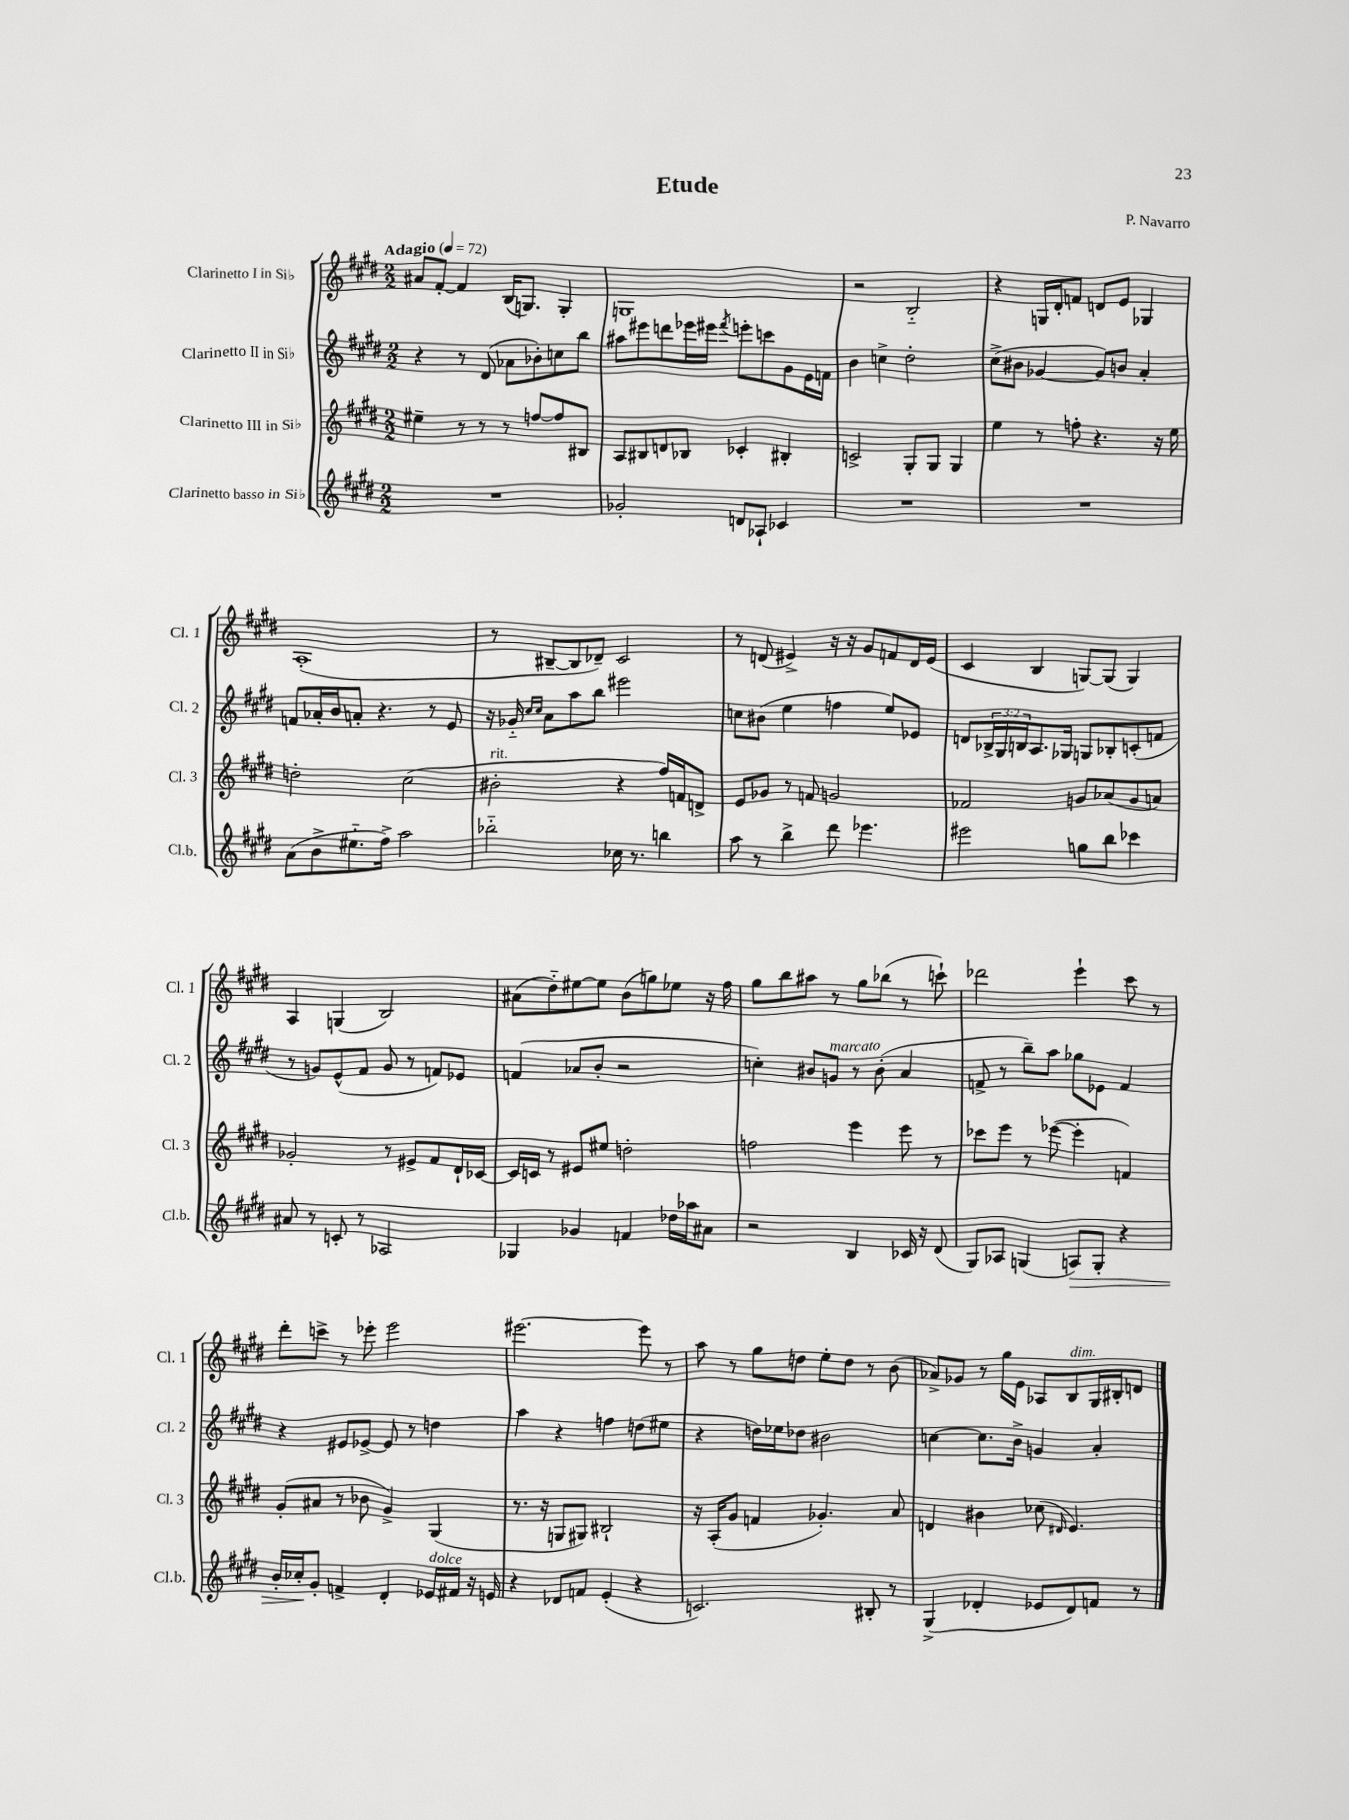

**kern	**dynam	**kern	**kern	**kern
*part4	*part4	*part3	*part2	*part1
*staff4	*staff4	*staff3	*staff2	*staff1
*I"Clarinetto basso in Si♭	*	*I"Clarinetto III in Si♭	*I"Clarinetto II in Si♭	*I"Clarinetto I in Si♭
*I'Cl.b.	*	*I'Cl. 3	*I'Cl. 2	*I'Cl. 1
*clefG2	*	*clefG2	*clefG2	*clefG2
*k[f#c#g#d#]	*	*k[f#c#g#d#]	*k[f#c#g#d#]	*k[f#c#g#d#]
*M2/2	*	*M2/2	*M2/2	*M2/2
*MM72	*	*MM72	*MM72	*MM72
=1	=1	=1	=1	=1
!	!	!	!	!LO:TX:a:B:t=Adagio
1r	.	4ee#X~\	4r	8a#X/L
.	.	.	.	[8f#'/J
.	.	8r	8r	4f#/]
.	.	8r	(8d#/	.
.	.	8r	8a-X\L	(16B/KL
.	.	.	.	8.Gn/J)
.	.	[8ffn/L	8b-X'\)	.
.	.	8ff/]	8ccn\	4G'/
.	.	8B#X/J	8bb\J	.
=2	=2	=2	=2	=2
2g-X'/	.	8A/L	8aa#X\L	1Gn
.	.	8B#X/	8eee#X\	.
.	.	8dn/	8dddn\	.
.	.	8B-X/J	16eee-X\L	.
.	.	.	16eee#X\JJ	.
.	.	.	8qfff#/	.
8dn/L	.	4c-X'/	8eeen'\L	.
8A-X`/J	.	.	8cccn\	.
4c-X/	.	4B#X'/	8g#\	.
.	.	.	16e\L	.
.	.	.	16fn\JJ	.
=3	=3	=3	=3	=3
1r	.	2cn^/	4b\	2r
.	.	.	4ccn^\	.
.	.	8G#'/L	2dd#'\	2B/
.	.	8G#/J	.	.
.	.	4G#/	.	.
=4	=4	=4	=4	=4
1r	.	4ee\	(8cc#^\L	4r
.	.	.	8b#X\J	.
.	.	8r	[4g-X/	16Gn/LL
.	.	.	.	16d#'/J
.	.	8ffn'\	.	8fn/J
.	.	4.r	8g-/L])	8dn/L
.	.	.	8bn/J	8e/J
.	.	.	4a'/	4G-X/
.	.	16r	.	.
.	.	16ee\	.	.
!!LO:LB:g=z
=5	=5	=5	=5	=5
(8a\L	.	2ddn'\	8fn/L	(1A'
8b^\	.	.	16a-X'/L	.
.	.	.	16b/J	.
8.ee#X\	.	.	8an'/J	.
.	.	.	4.r	.
16ff#^\Jk)	.	.	.	.
2aa\	.	(2cc#\	.	.
.	.	.	8r	.
.	.	.	8e/	.
=6	=6	=6	=6	=6
!	!	!LO:TX:a:i:t=rit.	!	!
2bb-X\	.	2b#X'\	16r	8r
.	.	.	16g-X/	.
.	.	.	16qqcc#/LL	.
.	.	.	16qqcc#/JJ	.
.	.	.	8a\L	[8B#X~/L
.	.	.	8aa\	8B#/]
.	.	.	8bb\J	8d-X~/J)
16cc-X\	.	4r	2eee#X\	2c#/
8.r	.	.	.	.
4bbn\	.	16ff#/LL)	.	.
.	.	16fn/J	.	.
.	.	8dn^/J	.	.
=7	=7	=7	=7	=7
8aa\	.	8e/L	8ccn\L	8r
8r	.	8g-X/J	(8b#X\J	(8dn/
4bb^\	.	8r	4ee\	4e#X^/)
.	.	8fn/	.	.
8ddd#\	.	2gn/	4ffn\	16r
.	.	.	.	16r
4.eee-X\	.	.	.	8g#/L
.	.	.	8ee/L)	8fn/
.	.	.	8e-X/J	16d/L
.	.	.	.	(16e#/JJ
=8	=8	=8	=8	=8
2eee#X\	.	2f-X/	8dn/L	4c#/
.	.	.	24B-X^/L	.
.	.	.	24G#/	.
.	.	.	24Bn/J	.
.	.	.	8.A/	4B/
.	.	.	16G-X/Jk	.
8ggn\L	.	8gn/L	8Gn/L	[8Gn/L)
8bb\J	.	(8a-X/	8B-X'/	(8G/J]
4ccc-X\	.	8g/	(8cn'/	4G/)
.	.	8an/J)	8fn/J	.
!!LO:LB:g=z
=9	=9	=9	=9	=9
8a#X/	.	2g-X'/	8r	4A/
8r	.	.	8gn/L)	.
8cn'/	.	.	(8e^^/	(4Gn/
8r	.	.	8f#/J	.
2A-X/	.	8r	8g/	2B/)
.	.	8e#X^/L	8r	.
.	.	8f#/	8fn/L)	.
.	.	16d#`/L	8e-X/J	.
.	.	[16c-X/JJ	.	.
=10	=10	=10	=10	=10
4G-X/	.	16c-/LL]	(4fn/	(8a#X\L
.	.	16cn/JJ	.	.
.	.	8r	.	8dd#\)
4g-X/	.	8e#X/L	8a-X/L	[8ee#X\
.	.	8ee#X/J	8b'/J	8ee#\J]
4fn/	.	2ddn'\	2r	(8b\L
.	.	.	.	8ggn\)
16dd-X\LL	.	.	.	8ee-X\J
16aa-X\J	.	.	.	.
8a#X\J	.	.	.	16r
.	.	.	.	16ff#\
=11	=11	=11	=11	=11
2r	.	2ffn\	4ccn'\)	8gg#\L
.	.	.	.	8bb\
.	.	.	8b#X/L	8aa#X\J
!	!	!	!LO:TX:a:i:t=marcato	!
.	.	.	8gn/J	8r
4B/	.	4eee\	8r	8gg#\L
.	.	.	(8b#'\	(8bb-X\J
16c-X/	.	8eee\	4a/	8r
16r	.	.	.	.
(8d#/	.	8r	.	8cccn`\)
=12	=12	=12	=12	=12
8G#/L)	.	8ccc-X\L	8fn^/	2ddd-X\
8A-X/J	.	8eee\J	8r	.
(4Gn/	.	8r	8bb~\L)	.
.	.	([8eee-X\	8aa\J	.
!	!LO:HP:b	!	!	!
8An/L)	>	4eee-'\]	8gg-X\L	4eee`\
8G'/J	.	.	8e-X\J	.
4r	.	4fn/)	4f/	8ccc#\
.	.	.	.	8r
!!LO:LB:g=z
=13	=13	=13	=13	=13
16b'/LL	.	(8g#'/L	4r	8ddd#'\L
16cc-X'/J	.	.	.	.
8g#'/J	]	8a#X/J	.	8cccn^\J
4fn^/	.	8r	8e#X/L	8r
.	.	8b-X\	[8e-X^/J	8eee-X'\
4d#'/	.	4g#^/)	8e-/]	2eee-\
.	.	.	8r	.
!LO:TX:a:i:t=dolce	!	!	!	!
16e-X/LL	.	(4G#/	4ddn\	.
16f#X/JJ	.	.	.	.
16r	.	.	.	.
16en/	.	.	.	.
=14	=14	=14	=14	=14
4r	.	8.r	4aa\	[2.eee#X\
.	.	16r	.	.
8d-X/L	.	8Gn/L	4r	.
8fn/J	.	8G#X/J)	.	.
(4e'/	.	2B#X`/	4ffn\	.
4r	.	.	(8ddn\L	8eee#\]
.	.	.	8ee#X\J	8r
=15	=15	=15	=15	=15
2.cn/)	.	16r	4r	8aa\
.	.	(16A'/KL	.	.
.	.	8g#/J	.	8r
.	.	4fn/	16ddn\LL)	8gg#\L
.	.	.	16ee-X\J	.
.	.	.	8dd-X\J	8ddn\J
.	.	4.g-X'/)	2b#X\	8ee'\L
.	.	.	.	8dd\J
8B#X'/	.	.	.	8r
8r	.	8a/	.	(8b\
=16	=16	=16	=16	=16
(4G#^/	.	4dn/	[4ccn\	8a-X^/L)
.	.	.	.	8g-X/J
4d-X'/	.	4b#X\	8.cc\L]	8r
.	.	.	.	16gg#\LL
.	.	.	16b^\Jk	16e\JJ
8e-X/L	.	(8cc-X\	4gn/	8A-X/L
.	.	16qqd#X/	.	.
!	!	!	!	!LO:TX:a:i:t=dim.
8d-/)	.	4.e/)	.	8B/
8fn/J	.	.	4a'/	16G#/L
.	.	.	.	16B#X'/J
8r	.	.	.	8dn/J
==	==	==	==	==
*-	*-	*-	*-	*-
